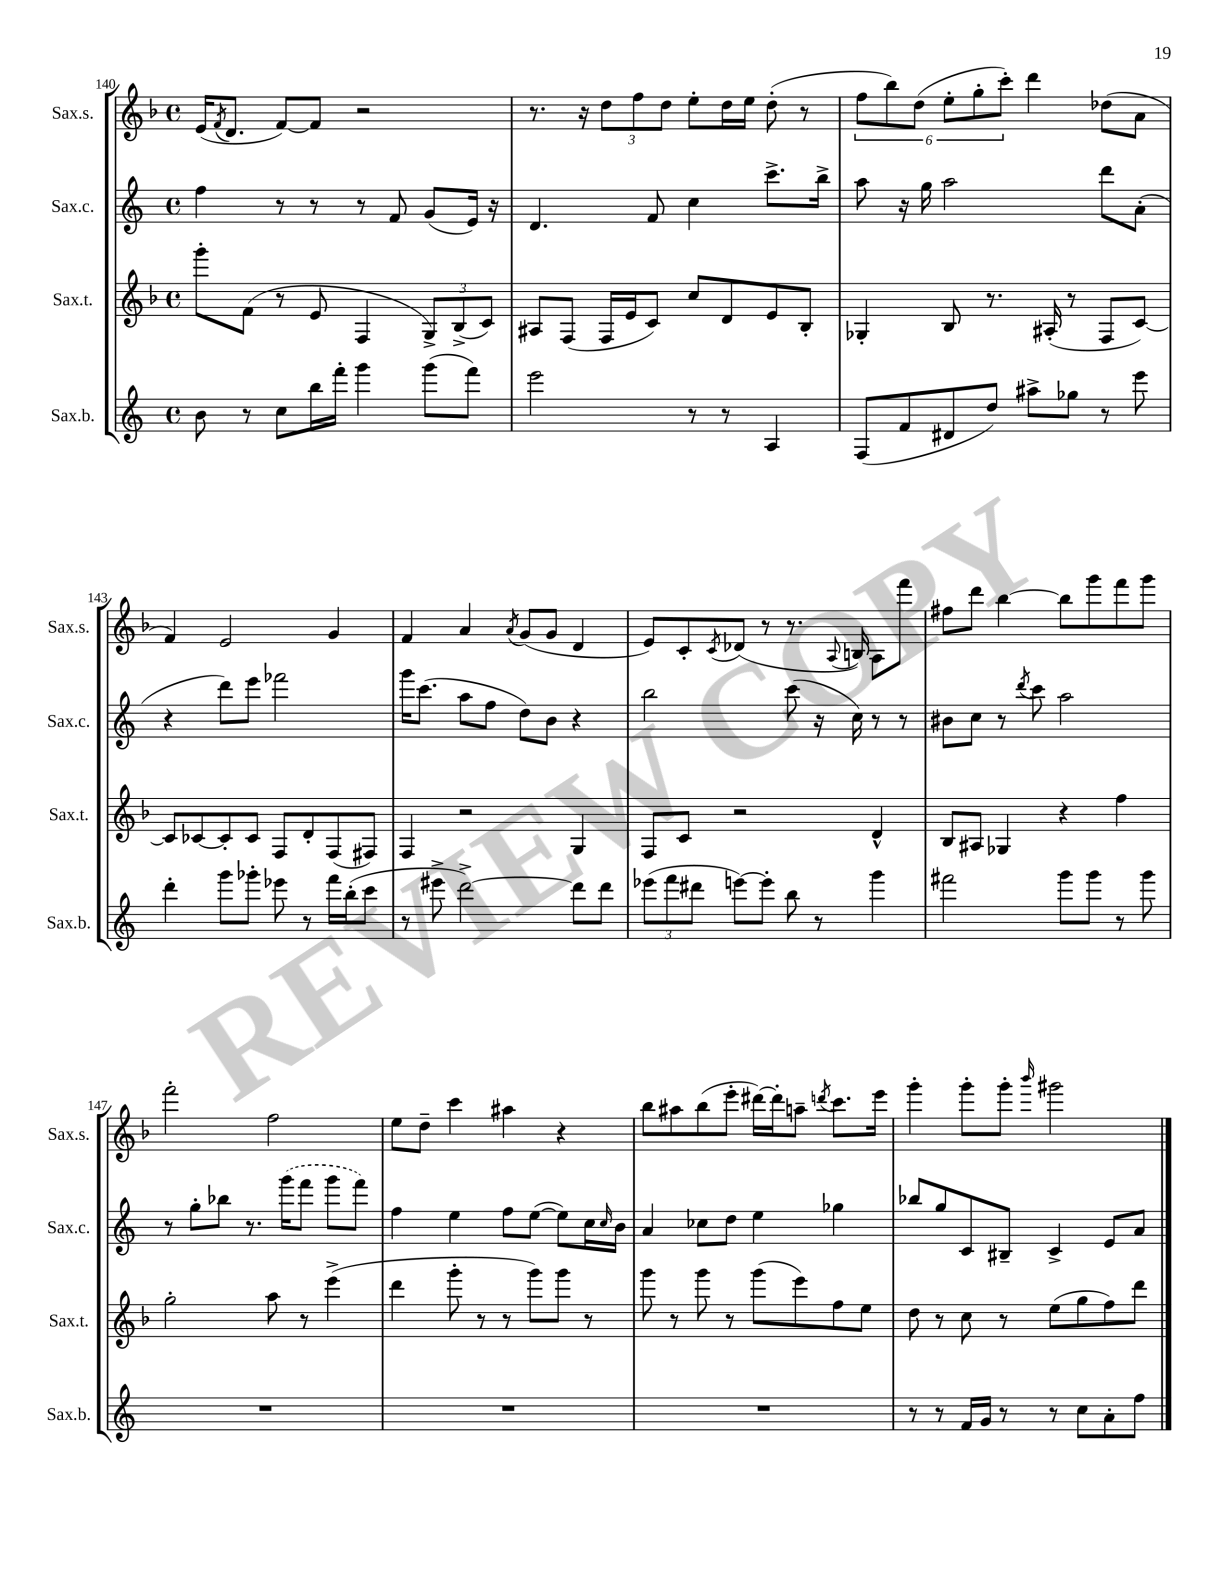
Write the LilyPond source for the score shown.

<<
\new StaffGroup <<
\new Staff = "s0" \with { instrumentName = "Sax.s." shortInstrumentName = "Sax.s." } {
    \clef treble \key f \major \defaultTimeSignature \time 4/4
    e'16( \acciaccatura { f'8 } d'8. f'8~) f'8 r2 |
    r8. r16 \tuplet 3/2 { d''8 f''8 d''8 } e''8-. d''16 e''16 d''8-.( r8 |
    \tuplet 6/4 { f''8 bes''8) d''8( e''8-. g''8-. c'''8-.) } d'''4 des''8( a'8 |
    f'4) e'2 g'4 |
    f'4 a'4 \acciaccatura { a'8 } g'8( g'8 d'4 |
    e'8) c'8-. \acciaccatura { c'8 } des'8( r8 r8. \appoggiatura { a8 } b16) a8 f'''8 |
    fis''8 d'''8 bes''4~ bes''8 g'''8 f'''8 g'''8 |
    f'''2-. f''2 |
    e''8 d''8-- c'''4 ais''4 r4 |
    bes''8 ais''8 bes''8( e'''8-. dis'''16~) dis'''16-. a''8-- \acciaccatura { d'''8 } c'''8. e'''16 |
    g'''4-. g'''8-. g'''8-. \grace { bes'''16 } gis'''2 \bar "|." |
}
\new Staff = "s1" \with { instrumentName = "Sax.c." shortInstrumentName = "Sax.c." } {
    \clef treble \key c \major \defaultTimeSignature \time 4/4
    f''4 r8 r8 r8 f'8 g'8( e'16) r16 |
    d'4. f'8 c''4 c'''8.-> b''16-> |
    a''8 r16 g''16 a''2 d'''8 a'8-.( |
    r4 d'''8) e'''8 fes'''2 |
    g'''16 c'''8.( a''8 f''8 d''8) b'8 r4 |
    b''2 c'''8( r16 c''16) r8 r8 |
    bis'8 c''8 r8 \acciaccatura { d'''8 } c'''8 a''2 |
    r8 g''8-. bes''8 r8. \once \slurDashed g'''16( f'''8 g'''8 f'''8) |
    f''4 e''4 f''8 e''8~( e''8) c''16 \grace { c''16 } b'16 |
    a'4 ces''8 d''8 e''4 ges''4 |
    bes''8 g''8 c'8 bis8-- c'4-> e'8 a'8 \bar "|." |
}
\new Staff = "s2" \with { instrumentName = "Sax.t." shortInstrumentName = "Sax.t." } {
    \clef treble \key f \major \defaultTimeSignature \time 4/4
    g'''8-. f'8( r8 e'8 f4 \tuplet 3/2 { g8->) bes8->( c'8) } |
    ais8 f8( f16 e'16 c'8) c''8 d'8 e'8 bes8-. |
    ges4-. bes8 r8. ais16-.( r8 f8 c'8~) |
    c'8 ces'8~ ces'8-. ces'8 f8 d'8-. f8( fis8) |
    f4 r2 g4 |
    f8 c'8 r2 d'4-^ |
    bes8 ais8 ges4 r4 f''4 |
    g''2-. a''8 r8 e'''4->( |
    d'''4 g'''8-. r8 r8 g'''8) g'''8 r8 |
    g'''8 r8 g'''8 r8 g'''8( e'''8) f''8 e''8 |
    d''8 r8 c''8 r8 e''8( g''8 f''8) d'''8 \bar "|." |
}
\new Staff = "s3" \with { instrumentName = "Sax.b." shortInstrumentName = "Sax.b." } {
    \clef treble \key c \major \defaultTimeSignature \time 4/4
    b'8 r8 c''8 b''16 f'''16-. g'''4 g'''8( f'''8) |
    e'''2 r8 r8 a4 |
    f8( f'8 dis'8 d''8) ais''8-> ges''8 r8 e'''8 |
    d'''4-. g'''8 ges'''8-. ees'''8 r8 f'''16 b''16-.( c'''8 |
    r8 eis'''8-> d'''2~->) d'''8 d'''8 |
    \tuplet 3/2 { ees'''8( f'''8 dis'''8 } e'''8~) e'''8-. b''8 r8 g'''4 |
    fis'''2 g'''8 g'''8 r8 g'''8 |
    R1 |
    R1 |
    R1 |
    r8 r8 f'16 g'16 r8 r8 c''8 a'8-. f''8 \bar "|." |
}
>>
>>
\layout { \context { \Score currentBarNumber = #140 } }
